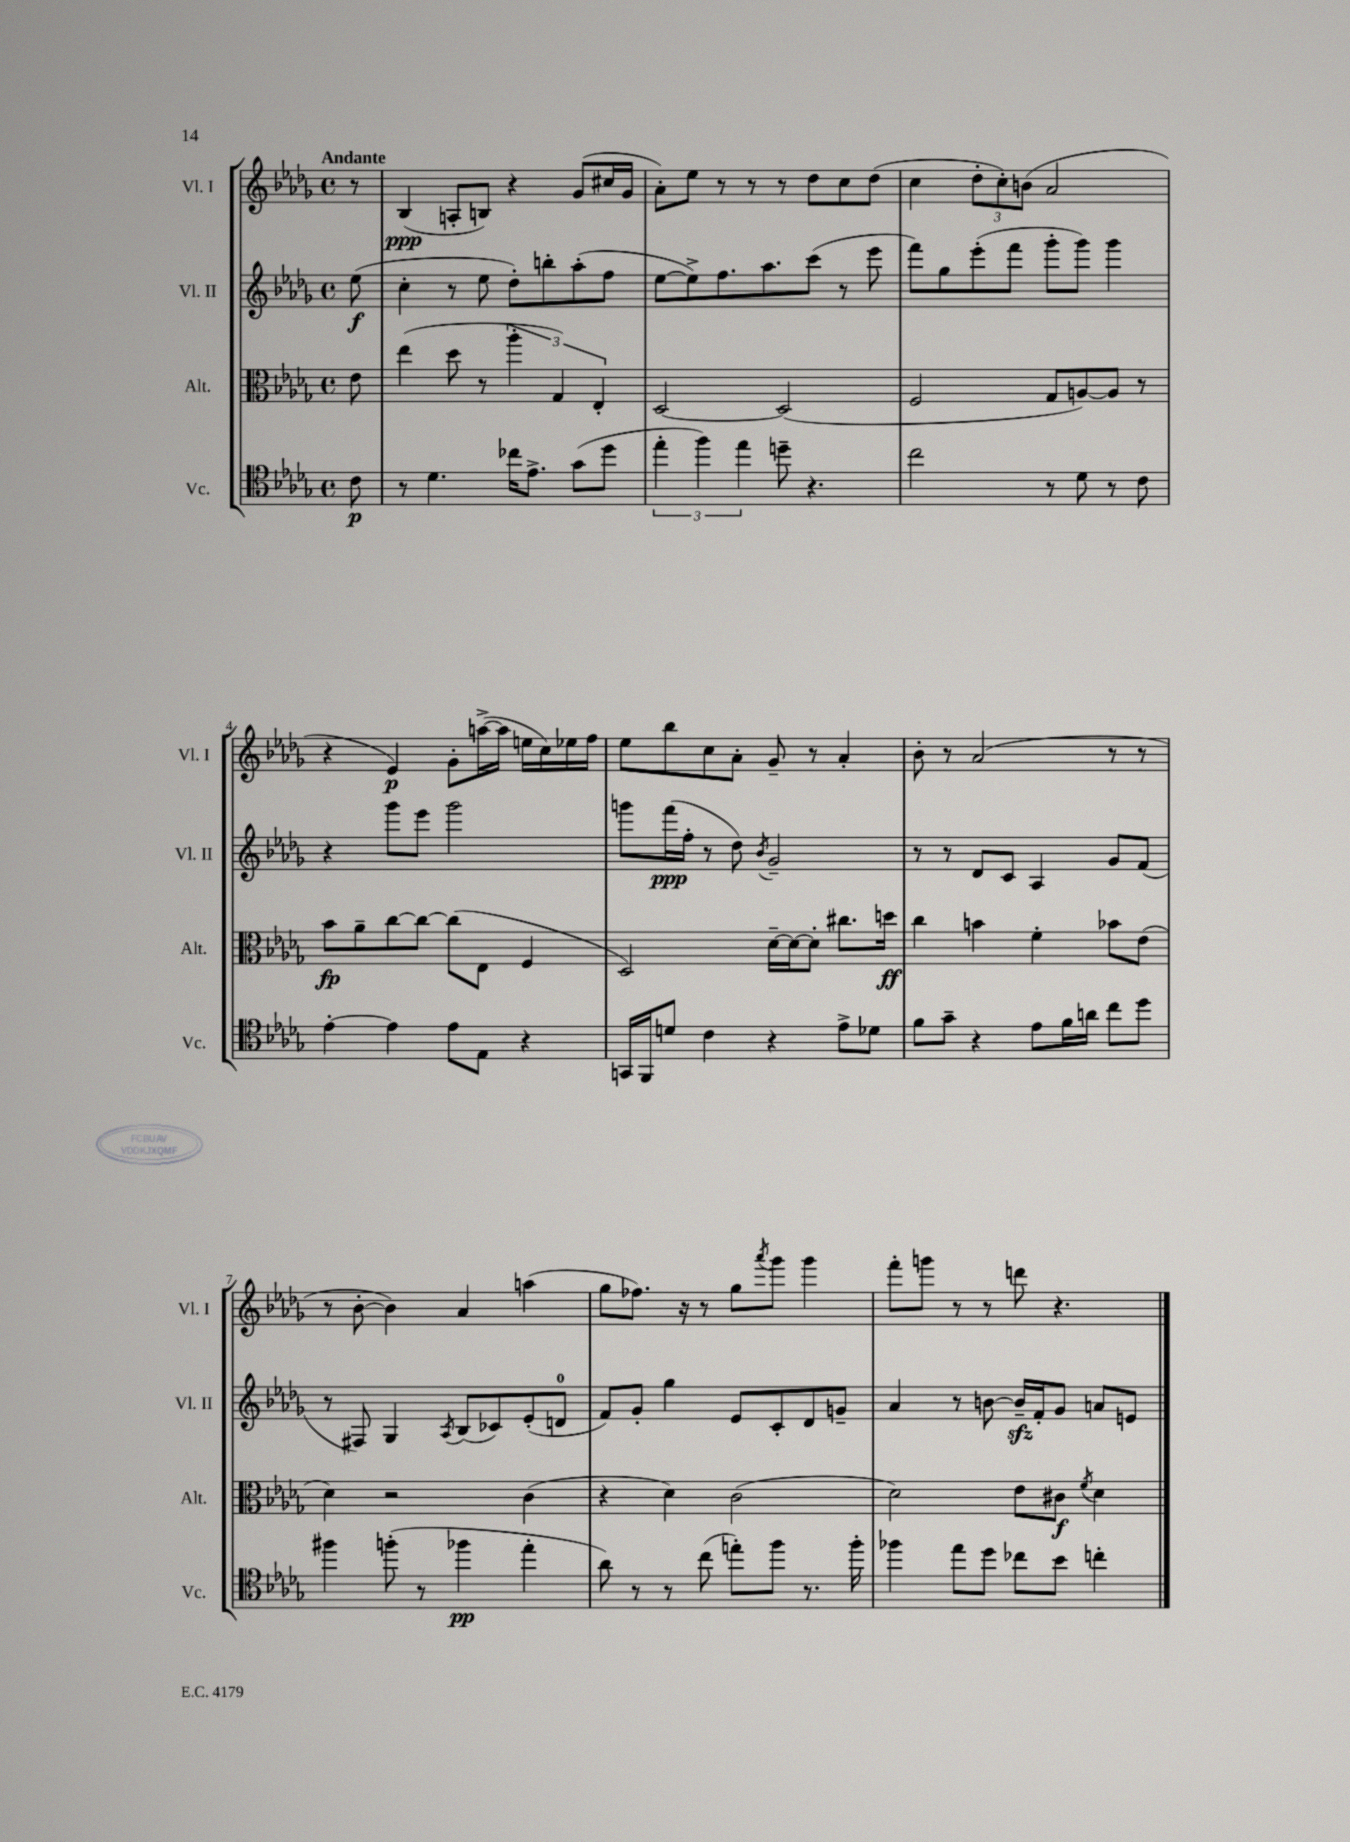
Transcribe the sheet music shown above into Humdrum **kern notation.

**kern	**dynam	**kern	**dynam	**kern	**dynam	**kern	**dynam
*part4	*part4	*part3	*part3	*part2	*part2	*part1	*part1
*staff4	*staff4	*staff3	*staff3	*staff2	*staff2	*staff1	*staff1
*I"Vc.	*	*I"Alt.	*	*I"Vl. II	*	*I"Vl. I	*
*I'Vc.	*	*I'Alt.	*	*I'Vl. II	*	*I'Vl. I	*
*clefC4	*	*clefC3	*	*clefG2	*	*clefG2	*
*k[b-e-a-d-g-]	*	*k[b-e-a-d-g-]	*	*k[b-e-a-d-g-]	*	*k[b-e-a-d-g-]	*
*M4/4	*	*M4/4	*	*M4/4	*	*M4/4	*
*met(c)	*	*met(c)	*	*met(c)	*	*met(c)	*
=	=	=	=	=	=	=	=
!	!	!	!	!	!	!LO:TX:a:B:t=Andante	!
8c\	p	8e-\	.	(8ee-\	f	8r	.
=1	=1	=1	=1	=1	=1	=1	=1
8r	.	(4ee-\	.	4cc'\	.	(4B-/	ppp
4.d-\	.	.	.	.	.	.	.
.	.	8dd-\	.	8r	.	8An'/L	.
.	.	8r	.	8ee-\	.	8Bn/J)	.
16cc-X\KL	.	6aa-'\	.	8dd-'\L)	.	4r	.
8.e-^\J	.	.	.	.	.	.	.
.	.	.	.	8bbn'\	.	.	.
.	.	6G-/)	.	.	.	.	.
(8g-\L	.	.	.	(8aa-'\	.	(8g-/L	.
.	.	6E-'/	.	.	.	.	.
8dd-\J	.	.	.	8ff\J	.	16cc#X/L	.
.	.	.	.	.	.	16g-/JJ	.
=2	=2	=2	=2	=2	=2	=2	=2
6ee-'\	.	[2D-/	.	[8ee-\L	.	8a-'\L)	.
.	.	.	.	8ee-^\])	.	8ee-\J	.
6ff\)	.	.	.	.	.	.	.
.	.	.	.	8.ff\	.	8r	.
6ee-\	.	.	.	.	.	.	.
.	.	.	.	.	.	8r	.
.	.	.	.	8.aa-\	.	.	.
8ddn~\	.	(2D-/]	.	.	.	8r	.
4.r	.	.	.	(8ccc\J	.	8dd-\L	.
.	.	.	.	8r	.	8cc\	.
.	.	.	.	8eee-\	.	(8dd-\J	.
=3	=3	=3	=3	=3	=3	=3	=3
2cc\	.	2F/	.	8fff\L)	.	4cc\	.
.	.	.	.	8gg-\	.	.	.
.	.	.	.	(8eee-'\	.	12dd-'\L	.
.	.	.	.	.	.	12cc'\)	.
.	.	.	.	8fff\J	.	.	.
.	.	.	.	.	.	(12bn\J	.
8r	.	8G-/L	.	8ggg-'\L	.	2a-/	.
8d-\	.	[8An/)	.	8ggg-\J)	.	.	.
8r	.	8A/J]	.	4ggg-\	.	.	.
8c\	.	8r	.	.	.	.	.
!!LO:LB:g=z
=4	=4	=4	=4	=4	=4	=4	=4
[4e-'\	.	8b-\L	fp	4r	.	4r	.
.	.	8a-~\	.	.	.	.	.
4e-\]	.	[8cc\	.	8ggg-\L	.	4e-/)	p
.	.	8cc\J_	.	8eee-\J	.	.	.
8e-\L	.	(8cc\L]	.	2ggg-\	.	8g-'\L	.
8E-\J	.	8E-\J	.	.	.	([16aan^\L	.
.	.	.	.	.	.	16aa\JJ]	.
4r	.	4F/	.	.	.	16een\LL	.
.	.	.	.	.	.	16cc\)	.
.	.	.	.	.	.	16ee-X\	.
.	.	.	.	.	.	16ff\JJ	.
=5	=5	=5	=5	=5	=5	=5	=5
16GGn/LL	.	2D-/)	.	8gggn\L	.	8ee-\L	.
16FF/J	.	.	.	.	.	.	.
8dn/J	.	.	.	(16fff\L	ppp	8bb-\	.
.	.	.	.	16ff'\JJ	.	.	.
4c\	.	.	.	8r	.	8cc\	.
.	.	.	.	8dd-\)	.	8a-'\J	.
.	.	.	.	8qb-/	.	.	.
4r	.	[16d-~\LL	.	2g-~/	.	8g-~/	.
.	.	16d-\J_	.	.	.	.	.
.	.	8d-'\J]	.	.	.	8r	.
8e-^\L	.	8.cc#X\L	.	.	.	4a-'/	.
8d-X\J	.	.	.	.	.	.	.
.	.	16ddn\Jk	ff	.	.	.	.
=6	=6	=6	=6	=6	=6	=6	=6
8f\L	.	4cc\	.	8r	.	8b-'\	.
8g-~\J	.	.	.	8r	.	8r	.
4r	.	4bn\	.	8d-/L	.	(2a-/	.
.	.	.	.	8c/J	.	.	.
8e-\L	.	4f'\	.	4A-/	.	.	.
16f\L	.	.	.	.	.	.	.
16an\JJ	.	.	.	.	.	.	.
8cc\L	.	8b-X\L	.	8g-/L	.	8r	.
8dd-\J	.	(8e-\J	.	(8f/J	.	8r	.
!!LO:LB:g=z
=7	=7	=7	=7	=7	=7	=7	=7
4ff#X\	.	4d-\)	.	8r	.	8r	.
.	.	.	.	8F#X/)	.	[8b-'\	.
(8ffn'\	.	2r	.	4G-/	.	4b-\])	.
8r	.	.	.	.	.	.	.
.	.	.	.	8qA-/	.	.	.
4ff-X\	pp	.	.	(8B-/L	.	4a-/	.
.	.	.	.	8c-X/)	.	.	.
4ee-'\	.	(4c\	.	(8e-'/	.	(4aan\	.
.	.	.	.	8dn/J	.	.	.
=8	=8	=8	=8	=8	=8	=8	=8
8a-\)	.	4r	.	8f/L)	.	8gg-\L	.
8r	.	.	.	8g-'/J	.	8.ff-X\J)	.
8r	.	4d-\)	.	4gg-\	.	.	.
.	.	.	.	.	.	16r	.
(8cc\	.	.	.	.	.	8r	.
8een'\L)	.	(2c\	.	8e-/L	.	8gg-\L	.
.	.	.	.	.	.	8qaaa-/	.
8ff\J	.	.	.	8c'/	.	8ggg-\J	.
8.r	.	.	.	8d-/	.	4ggg-\	.
.	.	.	.	8gn~/J	.	.	.
16ff'\	.	.	.	.	.	.	.
=9	=9	=9	=9	=9	=9	=9	=9
4ff-X\	.	2d-\)	.	4a-/	.	8fff'\L	.
.	.	.	.	.	.	8gggn\J	.
8ee-\L	.	.	.	8r	.	8r	.
8dd-\J	.	.	.	[8bn\	.	8r	.
8cc-X\L	.	8e-\L	.	16bzz~/LL]	.	8dddn\	.
.	.	.	.	16f'/J	.	.	.
8b-\J	.	8c#X\J	f	8g-/J	.	4.r	.
.	.	8qf/	.	.	.	.	.
4ccn'\	.	4d-\	.	8an/L	.	.	.
.	.	.	.	8en/J	.	.	.
==	==	==	==	==	==	==	==
*-	*-	*-	*-	*-	*-	*-	*-
